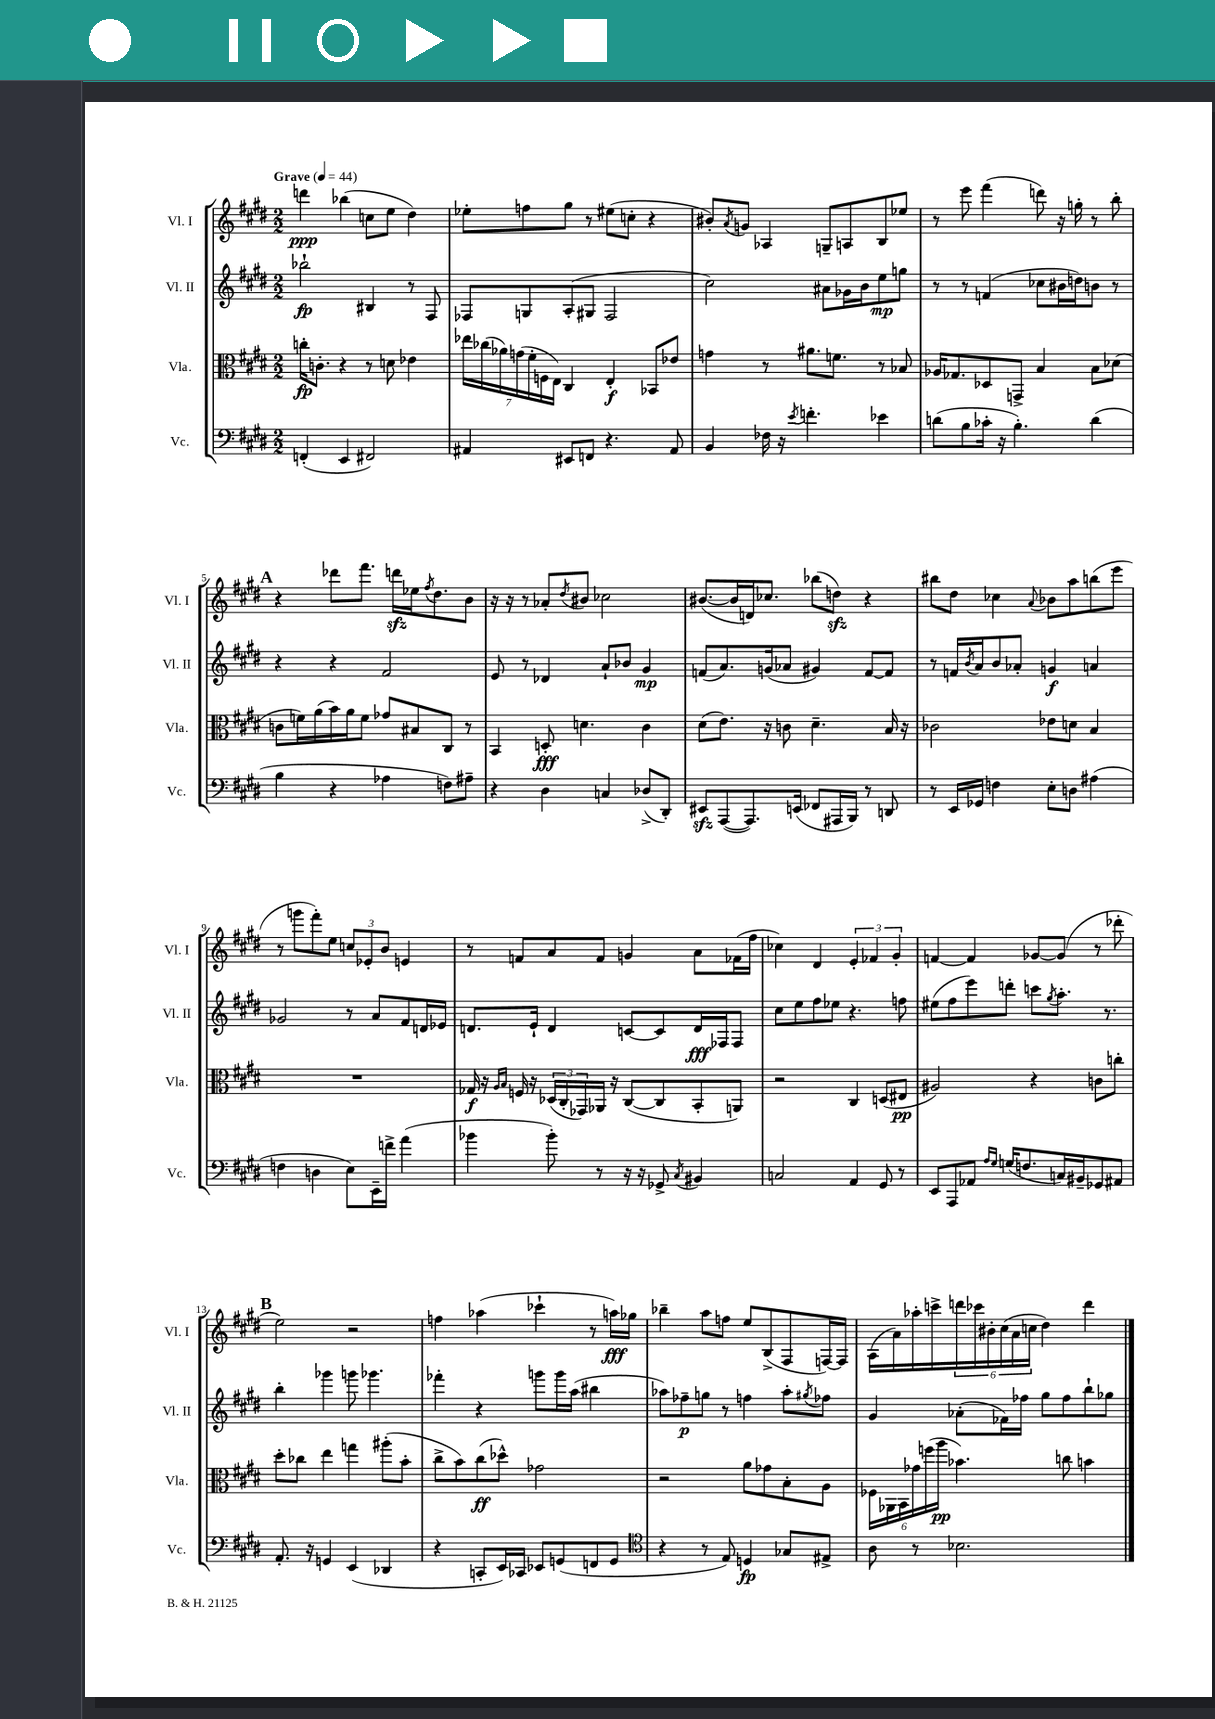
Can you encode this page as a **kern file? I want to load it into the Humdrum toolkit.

**kern	**dynam	**kern	**dynam	**kern	**dynam	**kern	**dynam
*part4	*part4	*part3	*part3	*part2	*part2	*part1	*part1
*staff4	*staff4	*staff3	*staff3	*staff2	*staff2	*staff1	*staff1
*I"Vc.	*	*I"Vla.	*	*I"Vl. II	*	*I"Vl. I	*
*I'Vc.	*	*I'Vla.	*	*I'Vl. II	*	*I'Vl. I	*
*clefF4	*	*clefC3	*	*clefG2	*	*clefG2	*
*k[f#c#g#d#]	*	*k[f#c#g#d#]	*	*k[f#c#g#d#]	*	*k[f#c#g#d#]	*
*M2/2	*	*M2/2	*	*M2/2	*	*M2/2	*
*MM44	*	*MM44	*	*MM44	*	*MM44	*
=1	=1	=1	=1	=1	=1	=1	=1
!	!	!	!	!	!	!LO:TX:a:B:t=Grave	!
(4FFn'/	.	16ccn'\KL	fp	2bb-X`\	fp	4dddn\	ppp
.	.	8.cn'\J	.	.	.	.	.
4EE/	.	4r	.	.	.	(4bb-X\	.
2FF#X/)	.	8r	.	4B#X/	.	8ccn\L	.
.	.	8dn\	.	.	.	8ee\J	.
.	.	4e-X\	.	8r	.	4dd#\)	.
.	.	.	.	8F#/	.	.	.
=2	=2	=2	=2	=2	=2	=2	=2
4AA#X/	.	28ee-X\LL	.	8F-X/L	.	8ee-X'\L	.
.	.	(28cc-X\	.	.	.	.	.
.	.	28a-X\)	.	.	.	.	.
.	.	(28gn\	.	.	.	.	.
.	.	.	.	8Gn/	.	8ffn\	.
.	.	28f#'\	.	.	.	.	.
.	.	28Fn\	.	.	.	.	.
.	.	28E\JJ)	.	.	.	.	.
8EE#X/L	.	4C#/	.	(8A'/	.	8gg#\J	.
8FFn/J	.	.	.	8G#X/J	.	8r	.
4.r	.	4E'/	f	2F-/	.	(8ee#X\L	.
.	.	.	.	.	.	8ccn'\J	.
.	.	8BB-X/L	.	.	.	4r	.
8AA#/	.	8e-X/J	.	.	.	.	.
=3	=3	=3	=3	=3	=3	=3	=3
4BB/	.	4gn\	.	2cc#\)	.	8b#X'/L)	.
.	.	.	.	.	.	8qa/	.
.	.	.	.	.	.	8gn/J	.
16F-X\	.	8r	.	.	.	4A-X/	.
16r	.	.	.	.	.	.	.
8qe/	.	.	.	.	.	.	.
4.fn'\	.	8.a#X\L	.	.	.	.	.
.	.	.	.	8a#X\L	.	8Gn~/L	.
.	.	8.fn\J	.	.	.	.	.
.	.	.	.	16g-X\L	.	8An/	.
.	.	.	.	16b\J	.	.	.
4e-X\	.	8r	.	8ee\	mp	8B/	.
.	.	8B-X/	.	8ggn\J	.	8ee-X/J	.
=4	=4	=4	=4	=4	=4	=4	=4
(8dn\L	.	16A-X/KL	.	8r	.	8r	.
.	.	8.G-X/	.	.	.	.	.
8B\	.	.	.	8r	.	8eee\	.
16c-X'\Jk	.	8D-X/	.	(4fn/	.	(4fff#\	.
16r	.	.	.	.	.	.	.
4.B'\)	.	8GGn^/J	.	.	.	.	.
.	.	4B/	.	8cc-X\L	.	8dddn\)	.
.	.	.	.	16b#X\L	.	16r	.
.	.	.	.	16ddn\J)	.	16ggn'\	.
(4d\	.	8B\L	.	8bn\J	.	8r	.
.	.	(8d-X\J	.	8r	.	8bb'\	.
!!LO:LB:g=z
!!LO:REH:place=s1:t=A
=5	=5	=5	=5	=5	=5	=5	=5
4B\	.	8cn\L	.	4r	.	4r	.
.	.	16fn\L)	.	.	.	.	.
.	.	(16a\	.	.	.	.	.
4r	.	16b\)	.	4r	.	8ddd-X\L	.
.	.	16a\J	.	.	.	.	.
.	.	8f\J	.	.	.	8.fff#\J	.
4A-X\	.	8g-X/L	.	2f#/	.	.	.
.	.	.	.	.	.	16dddnzz\LL	.
.	.	8B#X/	.	.	.	16ee-X\J	.
.	.	.	.	.	.	8qff#/	.
.	.	.	.	.	.	8.dd#\	.
8Fn\L)	.	8C#/J	.	.	.	.	.
8A#X~\J	.	8r	.	.	.	8b\J	.
=6	=6	=6	=6	=6	=6	=6	=6
4r	.	4BB/	.	8e/	.	16r	.
.	.	.	.	.	.	16r	.
.	.	.	.	8r	.	8r	.
4D#\	.	8Dn'/	fff	4d-X/	.	8a-X'/L	.
.	.	.	.	.	.	8qdd#/	.
.	.	4.dn\	.	.	.	8b#X/J	.
4Cn/	.	.	.	8a`/L	.	2cc-X\	.
.	.	.	.	8b-X/J	.	.	.
(8D-X^/L	.	4c#\	.	4g#/	mp	.	.
8DD#'/J)	.	.	.	.	.	.	.
=7	=7	=7	=7	=7	=7	=7	=7
8EE#Xzz/L	.	(8d#\L	.	(8fn/L	.	([8.b#X/L	.
([8AAA/	.	8.e\J)	.	8.a/)	.	.	.
.	.	.	.	.	.	16b#/L]	.
8.AAA/])	.	.	.	.	.	16dn/J)	.
.	.	16r	.	(16gn/k	.	8.cc-X/J	.
.	.	8cn\	.	8a-X/J	.	.	.
(16EEn/Jk	.	.	.	.	.	.	.
8FF-X/L	.	4.d#~\	.	4g#X/)	.	(8bb-X\L	.
16AAA#X/L	.	.	.	.	.	8ddnzz\J)	.
16BBB/JJ)	.	.	.	.	.	.	.
8r	.	.	.	[8f/L	.	4r	.
8DDn/	.	16B/	.	8f/J]	.	.	.
.	.	16r	.	.	.	.	.
=8	=8	=8	=8	=8	=8	=8	=8
8r	.	2c-X\	.	8r	.	8bb#X\L	.
16EE/LL	.	.	.	16fn/LL	.	8dd#\J	.
.	.	.	.	8qb/	.	.	.
16GG-X/JJ	.	.	.	16a/J	.	.	.
4Fn\	.	.	.	8b/	.	4cc-X\	.
.	.	.	.	8a-X'/J	.	.	.
.	.	.	.	.	.	8qqa/	.
8E'\L	.	8e-X\L	.	4gn/	f	8b-X\L	.
8Dn\J	.	8dn\J	.	.	.	8aa\	.
(4A#X\	.	4B/	.	4an/	.	(8bbn\	.
.	.	.	.	.	.	8eee\J	.
!!LO:LB:g=z
=9	=9	=9	=9	=9	=9	=9	=9
4Fn\	.	1r	.	2g-X/	.	8r	.
.	.	.	.	.	.	8gggn\L	.
4Dn\	.	.	.	.	.	8fff#'\)	.
.	.	.	.	.	.	8ee\J	.
8E\L)	.	.	.	8r	.	12ccn/L	.
.	.	.	.	.	.	12e-X'/	.
16EE~\L	.	.	.	8a/L	.	.	.
.	.	.	.	.	.	12b/J	.
16fn^\JJ	.	.	.	.	.	.	.
(4a\	.	.	.	8f#/	.	4en/	.
.	.	.	.	16dn/L	.	.	.
.	.	.	.	16e-X/JJ	.	.	.
=10	=10	=10	=10	=10	=10	=10	=10
4b-X\	.	16G-X/	f	8.dn/L	.	8r	.
.	.	16r	.	.	.	.	.
.	.	16qqA/LL	.	.	.	.	.
.	.	16qqB/JJ	.	.	.	.	.
.	.	16Fn/	.	.	.	8fn/L	.
.	.	16r	.	16e`/Jk	.	.	.
8b-'\)	.	(24D-X/LL	.	4d/	.	8a/	.
.	.	24C#'/	.	.	.	.	.
.	.	24GG-X/)	.	.	.	.	.
8r	.	16AA-X/JJ	.	.	.	8f/J	.
.	.	16r	.	.	.	.	.
16r	.	([8C#/L	.	[8cn/L	.	4gn/	.
16r	.	.	.	.	.	.	.
8GG-X^/	.	8C#/]	.	8c/]	.	.	.
8qC#/	.	.	.	.	.	.	.
4BB#X/	.	8BB'/	.	16d/L	fff	8a\L	.
.	.	.	.	16F-X/J	.	.	.
.	.	8AAn/J)	.	8F-/J	.	(16f-X\L	.
.	.	.	.	.	.	16ff#\JJ	.
=11	=11	=11	=11	=11	=11	=11	=11
2Cn/	.	2r	.	8cc#\L	.	4cc-X\)	.
.	.	.	.	8ee\	.	.	.
.	.	.	.	8ff#\	.	4d#/	.
.	.	.	.	8ee-X\J	.	.	.
4AA/	.	4C#/	.	4.r	.	6e'/	.
.	.	.	.	.	.	6f-X/	.
8GG#/	.	(8Dn/L	.	.	.	.	.
.	.	.	.	.	.	6g#'/	.
8r	.	8E#X/J	pp	8ffn\	.	.	.
=12	=12	=12	=12	=12	=12	=12	=12
8EE/L	.	2A#X/)	.	(8ee#X\L	.	[4fn/	.
8AAA/	.	.	.	8ff#\	.	.	.
8AA-X/J	.	.	.	8eee\)	.	4f/]	.
16qqA/LL	.	.	.	.	.	.	.
16qqG#/JJ	.	.	.	.	.	.	.
(16Gn/KL	.	.	.	8dddn'\J	.	.	.
8.Fn/	.	.	.	.	.	.	.
.	.	4r	.	8cccn\L	.	[8g-X/L	.
.	.	.	.	8qgg#/	.	.	.
16Cn/L)	.	.	.	8.aa'\J	.	(8g-/J]	.
16BB#X~/J	.	.	.	.	.	.	.
8GG-X/	.	8cn\L	.	.	.	8r	.
.	.	.	.	8.r	.	.	.
8AA#X/J	.	8ccn'\J	.	.	.	8ddd-X'\	.
!!LO:LB:g=z
!!LO:REH:place=s1:t=B
=13	=13	=13	=13	=13	=13	=13	=13
8.AA'/	.	8dd#'\L	.	4bb'\	.	2ee\)	.
.	.	8cc-X\J	.	.	.	.	.
16r	.	.	.	.	.	.	.
4GGn/	.	4ee\	.	4ggg-X\	.	.	.
(4EE/	.	4ggn\	.	8gggn\	.	2r	.
.	.	.	.	4.ggg-X\	.	.	.
4DD-X/	.	(8aa#X'\L	.	.	.	.	.
.	.	8b'\J	.	.	.	.	.
=14	=14	=14	=14	=14	=14	=14	=14
4r	.	8cc#^\L	.	4fff-X'\	.	4ffn\	.
.	.	8b\)	.	.	.	.	.
8CCn'/L	.	(8cc#\	ff	4r	.	(4aa-X\	.
16EE/L)	.	8dd-X^^\J)	.	.	.	.	.
16CC-X/JJ	.	.	.	.	.	.	.
8EE-X/L	.	2g-X\	.	8gggn\L	.	4ccc-X`\	.
(8GGn/	.	.	.	16ggg\L	.	.	.
.	.	.	.	(16aa\JJ	.	.	.
8FFn/	.	.	.	4bb#X\	.	8r	.
8GG/J	.	.	.	.	.	16aan\LL)	fff
.	.	.	.	.	.	16gg-X\JJ	.
=15	=15	=15	=15	=15	=15	=15	=15
*clefC4	*	*	*	*	*	*	*
4r	.	2r	.	8aa-X\L)	.	4bb-X~\	.
.	.	.	.	8ff-X~\	p	.	.
8r	.	.	.	8ggn\J	.	8aa\L	.
8E/)	.	.	.	8r	.	8ffn\J	.
4Dn/	fp	8a\L	.	4ffn\	.	8ee/L	.
.	.	8g-X\	.	.	.	(8B^/	.
8G-X/L	.	8B'\	.	8aa-'\L	.	8F#/	.
.	.	.	.	8qgg#X/	.	.	.
8E#X^/J	.	8A\J	.	8ff-X\J	.	[16Fn/L)	.
.	.	.	.	.	.	16F/JJ]	.
=16	=16	=16	=16	=16	=16	=16	=16
8A\	.	24F-X\LL	.	4g#/	.	(16A\LL	.
.	.	24AA-X\	.	.	.	.	.
.	.	.	.	.	.	16a\)	.
.	.	24BB\	.	.	.	.	.
8r	.	24g-X\	.	.	.	16aa-X'\	.
.	.	(24ffn\	.	.	.	.	.
.	.	.	.	.	.	16cccn^\	.
.	.	24aa\JJ	pp	.	.	.	.
2.B-X\	.	4.b-X\)	.	(8a-X'\L	.	24dddn\	.
.	.	.	.	.	.	24ccc-X\	.
.	.	.	.	.	.	24b#X'\	.
.	.	.	.	16f-X\L)	.	(24cc#\	.
.	.	.	.	.	.	24a\	.
.	.	.	.	16ff-X\JJ	.	.	.
.	.	.	.	.	.	24ccn\JJ	.
.	.	.	.	8gg#\L	.	4dd#\)	.
.	.	8ccn\	.	8ff-\	.	.	.
.	.	4bn\	.	8bb`\	.	4ddd\	.
.	.	.	.	8gg-X\J	.	.	.
==	==	==	==	==	==	==	==
*-	*-	*-	*-	*-	*-	*-	*-
